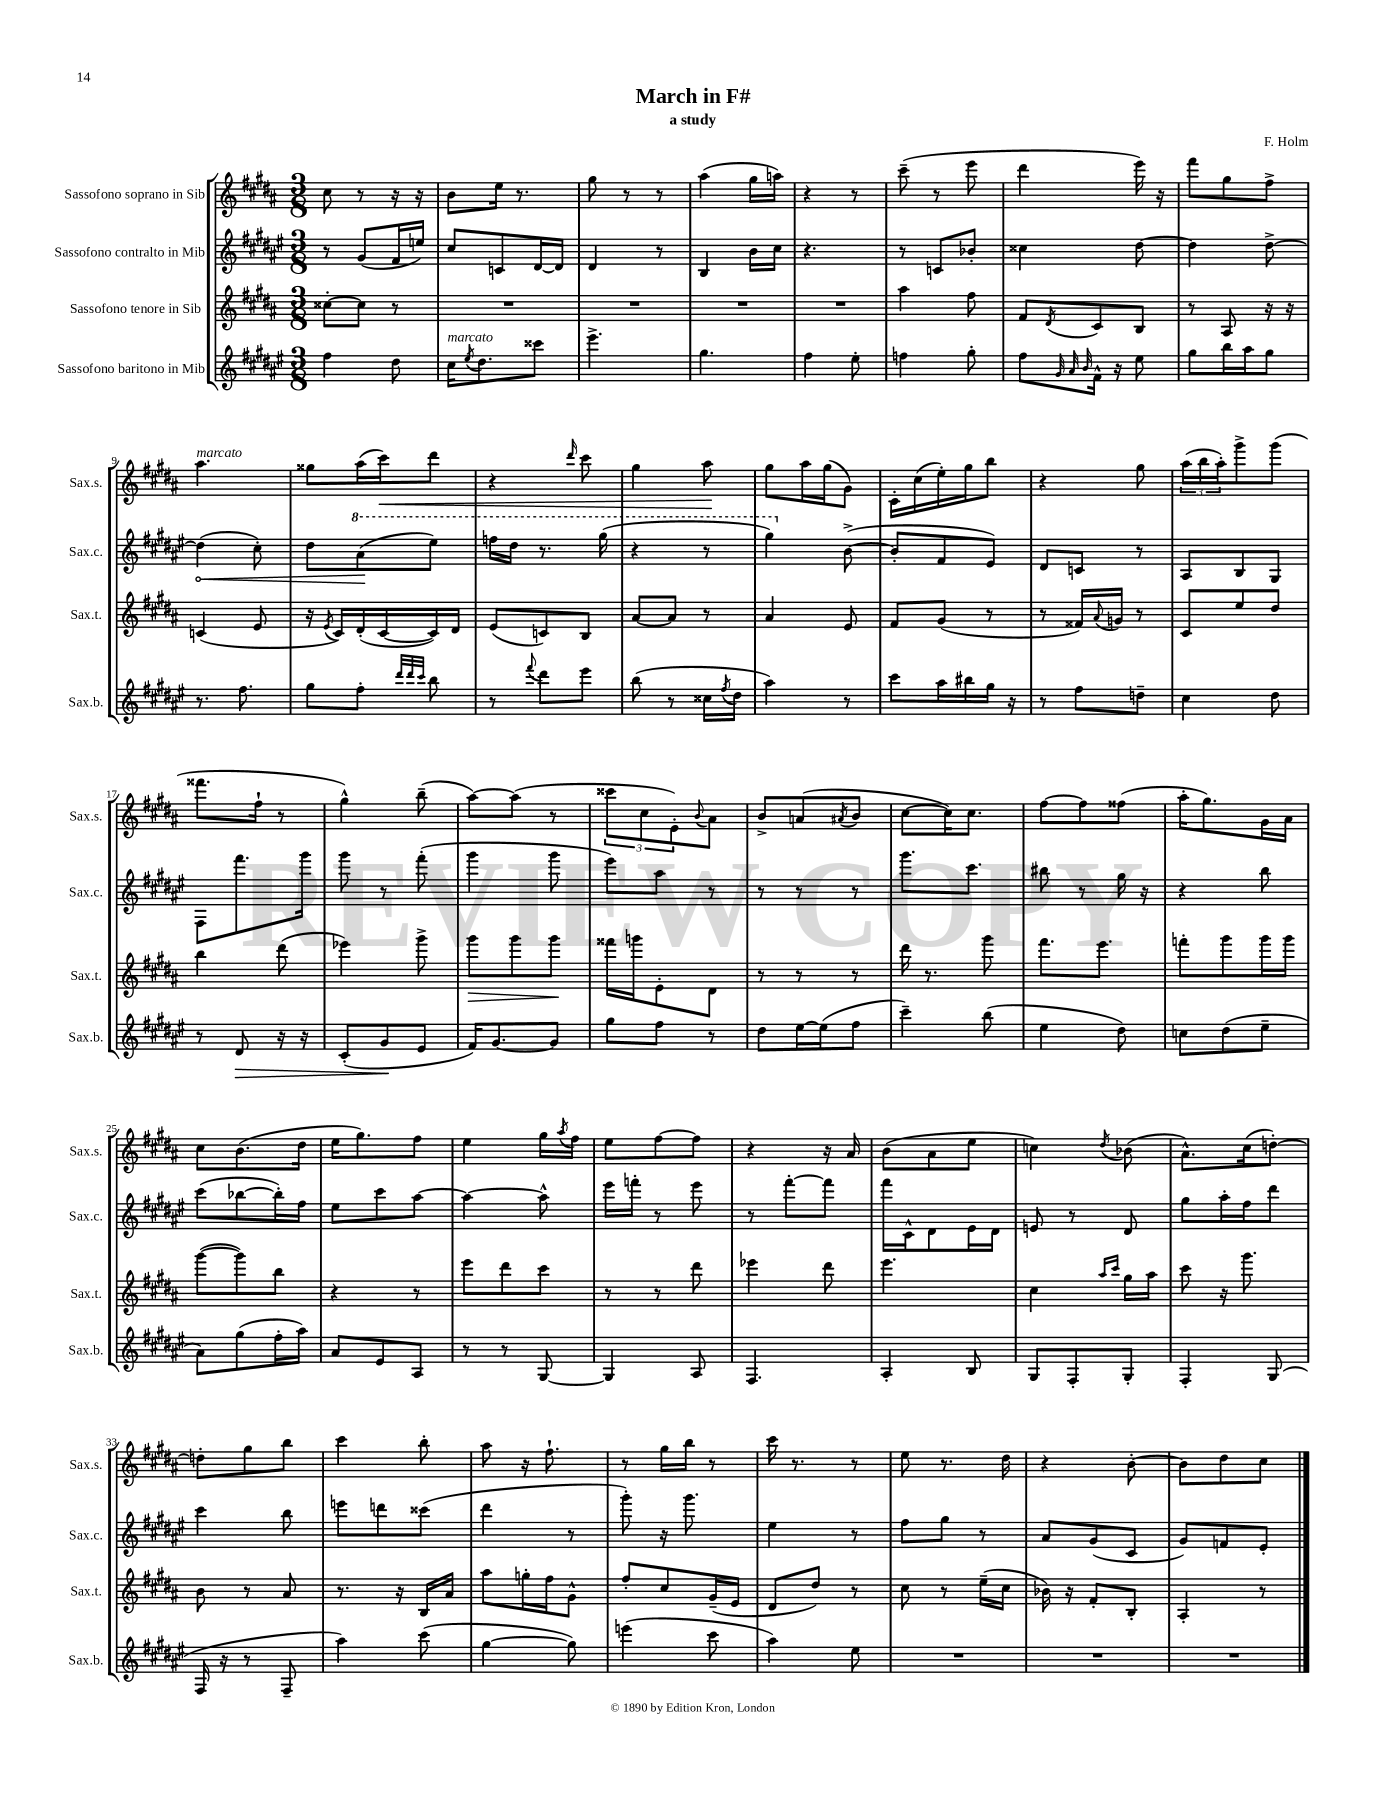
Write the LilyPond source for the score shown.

\header { title = "March in F#" composer = "F. Holm" subtitle = "a study" }
<<
\new StaffGroup <<
\new Staff = "s0" \with { instrumentName = "Sassofono soprano in Sib" shortInstrumentName = "Sax.s." } {
    \clef treble \key b \major \numericTimeSignature \time 3/8
    cis''8 r8 r16 r16 |
    b'8 e''16 r8. |
    gis''8 r8 r8 |
    ais''4( gis''16 a''16) |
    r4 r8 |
    cis'''8--( r8 e'''8 |
    dis'''4 e'''16) r16 |
    fis'''8 gis''8 fis''8-> |
    ais''4.^\markup { \italic "marcato" } |
    gisis''8 ais''16( cis'''16\<) dis'''8 |
    r4 \grace { dis'''16 } cis'''8 |
    gis''4 ais''8\! |
    gis''8 ais''16 gis''16( gis'8) |
    cis'16-. cis''16( e''16-.) gis''16 b''8 |
    r4 gis''8 |
    \tuplet 3/2 { ais''16( b''16 ais''16-.) } gis'''8-> gis'''8( |
    fisis'''8. fis''16-! r8 |
    gis''4-^) b''8--( |
    ais''8~) ais''8( r8 |
    \tuplet 3/2 { cisis'''8 cis''8 e'8-.) } \appoggiatura { b'8 } ais'8 |
    b'8-> a'8( \acciaccatura { ais'8 } b'8 |
    cis''8~ cis''16) cis''8. |
    fis''8~ fis''8 fisis''8( |
    ais''16-. gis''8.) gis'16 ais'16 |
    cis''8 b'8.( dis''16 |
    e''16 gis''8.) fis''8 |
    e''4 gis''16 \acciaccatura { ais''8 } fis''16 |
    e''8 fis''8~ fis''8 |
    r4 r16 ais'16 |
    b'8( ais'8 e''8 |
    c''4) \acciaccatura { dis''8 } bes'8( |
    ais'8.-^) cis''16( d''8~-.) |
    d''8-. gis''8 b''8 |
    cis'''4 b''8-. |
    ais''8 r16 fis''8.-! |
    r8 gis''16 b''16 r8 |
    cis'''16 r8. r8 |
    e''8 r8. dis''16 |
    r4 b'8~-. |
    b'8 dis''8 cis''8 \bar "|." |
}
\new Staff = "s1" \with { instrumentName = "Sassofono contralto in Mib" shortInstrumentName = "Sax.c." } {
    \clef treble \key fis \major \numericTimeSignature \time 3/8
    r8 gis'8( fis'16 e''16) |
    cis''8 c'8 dis'16~ dis'16 |
    dis'4 r8 |
    b4 b'16 cis''16 |
    r4. |
    r8 c'8 bes'8-. |
    cisis''4 dis''8~ |
    dis''4 dis''8~-> |
    \once \override Hairpin.circled-tip = ##t dis''4\<( cis''8-.) |
    dis''8 \ottava #1 ais''8\!( eis'''8) |
    f'''16 dis'''16 r8. gis'''16( |
    r4 r8 |
    gis'''4) \ottava #0 b'8~->( |
    b'8-. fis'8 eis'8) |
    dis'8 c'8 r8 |
    ais8 b8 gis8 |
    fis8 fis'''8. gis'''16 |
    gis'''8 r8 fis'''8-.( |
    gis'''4 gis'''8 |
    eis'''8) ais''8 r8 |
    r8 r8 r8 |
    gis'''8. cis'''8. |
    bis''8 r8 gis''16 r16 |
    r4 b''8 |
    cis'''8( bes''8~ bes''16-.) fis''16 |
    eis''8 cis'''8 ais''8~ |
    ais''4~ ais''8-^ |
    eis'''16 f'''16-. r8 eis'''8 |
    r8 fis'''8~-. fis'''8 |
    fis'''16 cis'16-^ dis'8 eis'16 dis'16 |
    e'8 r8 dis'8 |
    gis''8 ais''16-. fis''16 dis'''8 |
    cis'''4 b''8 |
    e'''8 d'''8 cisis'''8( |
    dis'''4 r8 |
    gis'''8-.) r16 gis'''8. |
    eis''4 r8 |
    fis''8 gis''8 r8 |
    ais'8 gis'8( cis'8 |
    gis'8) f'8 eis'8-. \bar "|." |
}
\new Staff = "s2" \with { instrumentName = "Sassofono tenore in Sib" shortInstrumentName = "Sax.t." } {
    \clef treble \key b \major \numericTimeSignature \time 3/8
    cisis''8~-. cisis''8 r8 |
    R4. |
    R4. |
    R4. |
    R4. |
    ais''4 fis''8 |
    fis'8 \acciaccatura { dis'8 } cis'8 b8 |
    r8 ais8 r16 r16 |
    c'4( e'8 |
    r16 \acciaccatura { e'8 } cis'16) dis'16-.( cis'16~ cis'16) dis'16 |
    e'8( c'8) b8 |
    ais'8~ ais'8 r8 |
    ais'4 e'8 |
    fis'8 gis'8( r8 |
    r8 fisis'16) \appoggiatura { ais'8 } g'16 r8 |
    cis'8 e''8 dis''8 |
    b''4 dis'''8( |
    ees'''4) gis'''8-> |
    gis'''8\> gis'''8 gis'''8\! |
    fisis'''16 g'''16 e'8-. dis'8 |
    r8 r8 r8 |
    dis'''16 r8. gis'''8 |
    fis'''8. e'''8. |
    f'''8-. gis'''8 gis'''16 gis'''16 |
    gis'''8~( gis'''8) b''8 |
    r4 r8 |
    e'''8 dis'''8 cis'''8 |
    r8 r8 dis'''8 |
    ees'''4 dis'''8 |
    e'''4. |
    cis''4 \grace { ais''16 cis'''16 } gis''16 ais''16 |
    cis'''8 r16 gis'''8. |
    b'8 r8 ais'8 |
    r8. r16 b16 ais'16 |
    ais''8 g''16-. fis''16 gis'8-^ |
    fis''8-. cis''8 gis'16--( e'16 |
    dis'8 dis''8) r8 |
    cis''8 r8 e''16--( cis''16 |
    bes'16) r16 fis'8-. b8-. |
    ais4-. r8 \bar "|." |
}
\new Staff = "s3" \with { instrumentName = "Sassofono baritono in Mib" shortInstrumentName = "Sax.b." } {
    \clef treble \key fis \major \numericTimeSignature \time 3/8
    fis''4 dis''8 |
    cis''16^\markup { \italic "marcato" } \acciaccatura { eis''8 } dis''8. cisis'''8 |
    eis'''4.-> |
    gis''4. |
    fis''4 eis''8-. |
    f''4 gis''8-. |
    fis''8 \grace { gis'32 ais'32 b'32 } fis'16-^ r16 eis''8 |
    gis''8 b''16 ais''16 gis''8 |
    r8. fis''8. |
    gis''8 fis''8-. \grace { dis'''32 dis'''32 cis'''32 } b''8 |
    r8 \appoggiatura { fis'''8 } dis'''8 eis'''8 |
    b''8( r8 cisis''16 \acciaccatura { fis''8 } dis''16 |
    ais''4) r8 |
    cis'''8 ais''16 bis''16 gis''16 r16 |
    r8 fis''8 d''8-- |
    cis''4 dis''8 |
    r8 dis'8\> r16 r16 |
    cis'8-.( gis'8\! eis'8 |
    fis'16) gis'8.~ gis'8 |
    gis''8 fis''8 r8 |
    dis''8 eis''16~ eis''16( fis''8 |
    cis'''4--) b''8( |
    eis''4 dis''8) |
    c''8 dis''8( eis''8-- |
    ais'8) gis''8( fis''16-. ais''16) |
    ais'8 eis'8 ais8 |
    r8 r8 gis8~ |
    gis4 ais8 |
    fis4. |
    ais4-. b8 |
    gis8 fis8-. gis8-. |
    fis4-. gis8( |
    fis16 r16 r8 fis8-- |
    ais''4) cis'''8( |
    gis''4~ gis''8) |
    e'''4( cis'''8 |
    ais''4) eis''8 |
    R4. |
    R4. |
    R4. \bar "|." |
}
>>
>>
